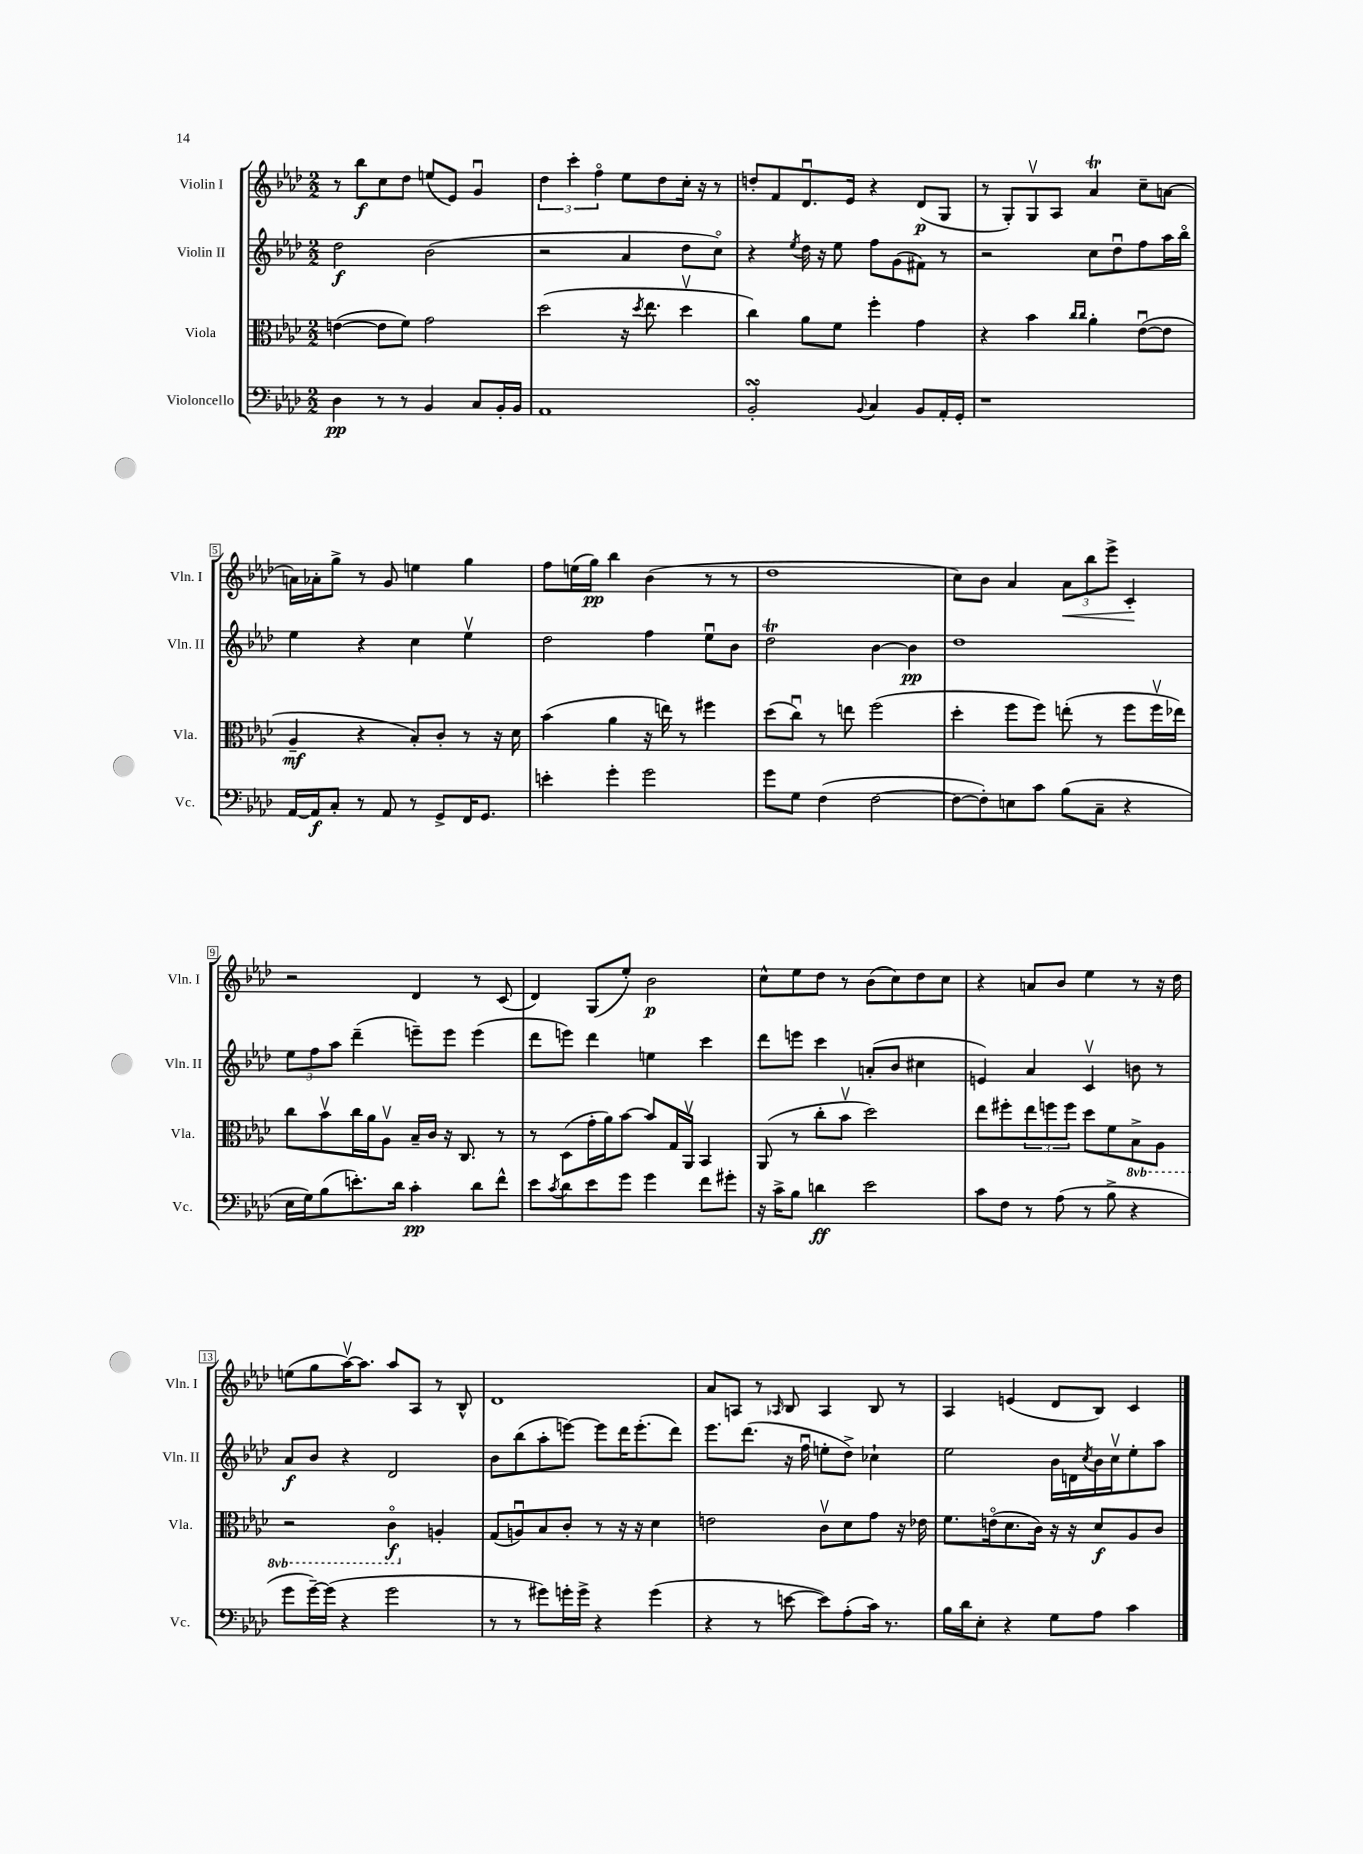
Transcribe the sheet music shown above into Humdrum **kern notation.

**kern	**dynam	**kern	**dynam	**kern	**dynam	**kern	**dynam
*part4	*part4	*part3	*part3	*part2	*part2	*part1	*part1
*staff4	*staff4	*staff3	*staff3	*staff2	*staff2	*staff1	*staff1
*I"Violoncello	*	*I"Viola	*	*I"Violin II	*	*I"Violin I	*
*I'Vc.	*	*I'Vla.	*	*I'Vln. II	*	*I'Vln. I	*
*clefF4	*	*clefC3	*	*clefG2	*	*clefG2	*
*k[b-e-a-d-]	*	*k[b-e-a-d-]	*	*k[b-e-a-d-]	*	*k[b-e-a-d-]	*
*M2/2	*	*M2/2	*	*M2/2	*	*M2/2	*
=1	=1	=1	=1	=1	=1	=1	=1
4D-\	pp	([4en\	.	2dd-\	f	8r	.
.	.	.	.	.	.	8bb-\L	f
8r	.	8e\L]	.	.	.	8cc\	.
8r	.	8f\J)	.	.	.	8dd-\J	.
4BB-/	.	2g\	.	(2b-\	.	(8een/L	.
.	.	.	.	.	.	8e-/J)	.
8C/L	.	.	.	.	.	4gu/	.
16BB-'/L	.	.	.	.	.	.	.
16BB-/JJ	.	.	.	.	.	.	.
=2	=2	=2	=2	=2	=2	=2	=2
1AA-	.	(2dd-\	.	2r	.	6dd-\	.
.	.	.	.	.	.	6ccc'\	.
.	.	.	.	.	.	6ff\	.
.	.	16r	.	4a-/	.	8ee-\L	.
.	.	8qdd-/	.	.	.	.	.
.	.	8.ee-\	.	.	.	.	.
.	.	.	.	.	.	8dd-\	.
.	.	4dd-v\	.	8dd-\L	.	16cc'\Jk	.
.	.	.	.	.	.	16r	.
.	.	.	.	8cc\J)	.	8r	.
=3	=3	=3	=3	=3	=3	=3	=3
2BB-sSSS'/	.	4cc\)	.	4r	.	8ddn'/L	.
.	.	.	.	.	.	8f/	.
.	.	.	.	8qee-/	.	.	.
.	.	8a-\L	.	16dd-\	.	8.d-u/	.
.	.	.	.	16r	.	.	.
.	.	8f\J	.	8ee-\	.	.	.
.	.	.	.	.	.	16e-/Jk	.
8qqBB-/	.	.	.	.	.	.	.
4C/	.	4ff'\	.	8ff\L	.	4r	.
.	.	.	.	(8g\	.	.	.
8BB-/L	.	4g\	.	8f#X\J)	.	(8d-/L	p
16AA-'/L	.	.	.	8r	.	8G/J	.
16GG'/JJ	.	.	.	.	.	.	.
=4	=4	=4	=4	=4	=4	=4	=4
1r	.	4r	.	2r	.	8r	.
.	.	.	.	.	.	8G'/L)	.
.	.	4b-\	.	.	.	8Gv/	.
.	.	.	.	.	.	8A-/J	.
.	.	16qqcc/LL	.	.	.	.	.
.	.	16qqcc/JJ	.	.	.	.	.
.	.	4a-'\	.	8cc\L	.	4a-T/	.
.	.	.	.	8dd-u\	.	.	.
.	.	([8e-u\L	.	8ff\	.	8cc~\L	.
.	.	8e-\J]	.	16aa-\L	.	[8an\J	.
.	.	.	.	16bb-\JJ	.	.	.
!!LO:LB:g=z
=5	=5	=5	=5	=5	=5	=5	=5
[16AA-/LL	.	4A-~/	mf	4ee-\	.	16an\LL]	.
16AA-/J]	f	.	.	.	.	16a-X'\J	.
8C'/J	.	.	.	.	.	8gg^\J	.
8r	.	4r	.	4r	.	8r	.
8AA-/	.	.	.	.	.	8g/	.
8r	.	8B-'/L)	.	4cc\	.	4een\	.
8GG^/L	.	8c'/J	.	.	.	.	.
16FF/K	.	8r	.	4ee-v\	.	4gg\	.
8.GG/J	.	.	.	.	.	.	.
.	.	16r	.	.	.	.	.
.	.	16d-\	.	.	.	.	.
=6	=6	=6	=6	=6	=6	=6	=6
4en'\	.	(4b-\	.	2dd-\	.	8ff\L	.
.	.	.	.	.	.	(16een\L	.
.	.	.	.	.	.	16gg\JJ)	pp
4g'\	.	4a-\	.	.	.	4bb-\	.
2g\	.	16r	.	4ff\	.	(4b-\	.
.	.	16een\)	.	.	.	.	.
.	.	8r	.	.	.	.	.
.	.	4ff#X\	.	8ee-u\L	.	8r	.
.	.	.	.	8b-\J	.	8r	.
=7	=7	=7	=7	=7	=7	=7	=7
8g\L	.	(8dd-\L	.	2dd-T\	.	1dd-	.
8G\J	.	8ccu\J)	.	.	.	.	.
(4F\	.	8r	.	.	.	.	.
.	.	8een\	.	.	.	.	.
[2F\	.	(2ff\	.	[4b-\	.	.	.
.	.	.	.	4b-\]	pp	.	.
=8	=8	=8	=8	=8	=8	=8	=8
8F\L_	.	4dd-'\	.	1dd-	.	8cc\L)	.
8F'\])	.	.	.	.	.	8b-\J	.
8En\	.	8ff\L	.	.	.	4a-/	.
8c\J	.	8ff\J)	.	.	.	.	.
!	!	!	!	!	!	!	!LO:HP:b
(8B-\L	.	(8een'\	.	.	.	12a-\L	<
.	.	.	.	.	.	12bb-\	.
8C~\J	.	8r	.	.	.	.	.
.	.	.	.	.	.	12eee-^\J	.
4r	.	8ff\L	.	.	.	4c'/	.
.	.	16ffv\L	.	.	.	.	.
.	.	16ee-X\JJ)	.	.	.	.	.
.	.	.	.	.	.	.	[
!!LO:LB:g=z
=9	=9	=9	=9	=9	=9	=9	=9
16E-\LL	.	8cc\L	.	12ee-\L	.	2r	.
16G\J)	.	.	.	.	.	.	.
.	.	.	.	12ff\	.	.	.
(8B-\	.	8b-v\	.	.	.	.	.
.	.	.	.	12aa-\J	.	.	.
8.en'\)	.	16cc\L	.	(4ddd-~\	.	.	.
.	.	16a-\J	.	.	.	.	.
.	.	8A-v\J	.	.	.	.	.
16d-\Jk	.	.	.	.	.	.	.
4c'\	pp	16B-~/LL	.	8eeen~\L)	.	4d-/	.
.	.	16c/JJ	.	.	.	.	.
.	.	16r	.	8eee\J	.	.	.
.	.	8.C/	.	.	.	.	.
8d-\L	.	.	.	(4eee\	.	8r	.
8f^^\J	.	8r	.	.	.	(8c/	.
=10	=10	=10	=10	=10	=10	=10	=10
8e-\L	.	8r	.	8ddd-\L	.	4d-/)	.
8qc/	.	.	.	.	.	.	.
8d-\	.	(8D-\L	.	8eeen\J)	.	.	.
8e-\	.	16g'\L	.	4ddd-\	.	(8G/L	.
.	.	16a-\J)	.	.	.	.	.
8g\J	.	[8b-\J	.	.	.	8ee-'/J)	.
4g\	.	8b-/L]	.	4een\	.	2b-\	p
.	.	16G/L	.	.	.	.	.
.	.	16AA-v/JJ	.	.	.	.	.
8f\L	.	4BB-/	.	4ccc\	.	.	.
8g#X'\J	.	.	.	.	.	.	.
=11	=11	=11	=11	=11	=11	=11	=11
16r	.	(8AA-/	.	8ddd-\L	.	8cc^^\L	.
16c^\KL	.	.	.	.	.	.	.
8B-\J	.	8r	.	8eeen\J	.	8ee-\	.
4dn\	ff	8cc'\L	.	4ccc\	.	8dd-\J	.
.	.	8b-v\J	.	.	.	8r	.
2e-\	.	2dd-\)	.	(8an'/L	.	(8b-\L	.
.	.	.	.	8b-/J	.	8cc\)	.
.	.	.	.	4cc#X\	.	8dd-\	.
.	.	.	.	.	.	8cc\J	.
=12	=12	=12	=12	=12	=12	=12	=12
8c\L	.	8ee-\L	.	4en/)	.	4r	.
8F\J	.	8ff#X'\	.	.	.	.	.
8r	.	12ee-\	.	4a-/	.	8an/L	.
.	.	12ffn\	.	.	.	.	.
(8A-\	.	.	.	.	.	8b-/J	.
.	.	12ff\J	.	.	.	.	.
8r	.	8dd-\L	.	4cv/	.	4ee-\	.
8B-^\	.	8f\	.	.	.	.	.
*	*	*8ba	*	*	*	*	*
4r	.	8BB-^\	.	8bn\	.	8r	.
.	.	8AA-\J	.	8r	.	16r	.
.	.	.	.	.	.	16dd-\	.
!!LO:LB:g=z
=13	=13	=13	=13	=13	=13	=13	=13
8g\L	.	2r	.	8a-/L	f	(8een\L	.
[16g~\L)	.	.	.	8b-/J	.	8gg\	.
(16g\JJ]	.	.	.	.	.	.	.
4r	.	.	.	4r	.	[16aa-v\K)	.
.	.	.	.	.	.	8.aa-\J]	.
2g\	.	4C\	f	2d-/	.	8aa-/L	.
.	.	.	.	.	.	8A-/J	.
*	*	*X8ba	*	*	*	*	*
.	.	4An'/	.	.	.	8r	.
.	.	.	.	.	.	8B-^^/	.
=14	=14	=14	=14	=14	=14	=14	=14
8r	.	(8G/L	.	8b-\L	.	1d-	.
8r	.	8Anu/)	.	(8bb-\	.	.	.
8g#X\L)	.	8B-/	.	8aa-'\	.	.	.
16gn'\L	.	8c'/J	.	[8eeen\J)	.	.	.
16g^\JJ	.	.	.	.	.	.	.
4r	.	8r	.	8eee\L]	.	.	.
.	.	16r	.	16ddd-\K	.	.	.
.	.	16r	.	(8.eee'\	.	.	.
(4g\	.	4d-\	.	.	.	.	.
.	.	.	.	8ddd-\J)	.	.	.
=15	=15	=15	=15	=15	=15	=15	=15
4r	.	2en\	.	8.eee-\L	.	8a-/L	.
.	.	.	.	.	.	8An/J	.
.	.	.	.	(8.ddd-\J	.	.	.
8r	.	.	.	.	.	8r	.
.	.	.	.	.	.	16qqA-X/	.
[8en\	.	.	.	16r	.	8B-/	.
.	.	.	.	16ffu\	.	.	.
8e\L])	.	8cv\L	.	8een'\L	.	4A-/	.
(8A-'\	.	8d-\	.	8dd-^\J)	.	.	.
16c\Jk)	.	8g\J	.	4cc-X`\	.	8B-/	.
8.r	.	.	.	.	.	.	.
.	.	16r	.	.	.	8r	.
.	.	16e-X\	.	.	.	.	.
=16	=16	=16	=16	=16	=16	=16	=16
16B-\LL	.	8.f\L	.	2ee-\	.	4A-/	.
16d-\J	.	.	.	.	.	.	.
8E-'\J	.	.	.	.	.	.	.
.	.	(16en\k	.	.	.	.	.
4r	.	8.d-\	.	.	.	(4en/	.
.	.	16c\Jk)	.	.	.	.	.
8G\L	.	16r	.	16b-\LL	.	8d-/L	.
.	.	16r	.	16dn\	.	.	.
.	.	.	.	8qcc/	.	.	.
8A-\J	.	8d-/L	f	16b-\	.	8B-/J)	.
.	.	.	.	16ccv\J	.	.	.
4c\	.	8A-/	.	8ee-'\	.	4c/	.
.	.	8c/J	.	8aa-\J	.	.	.
==	==	==	==	==	==	==	==
*-	*-	*-	*-	*-	*-	*-	*-
